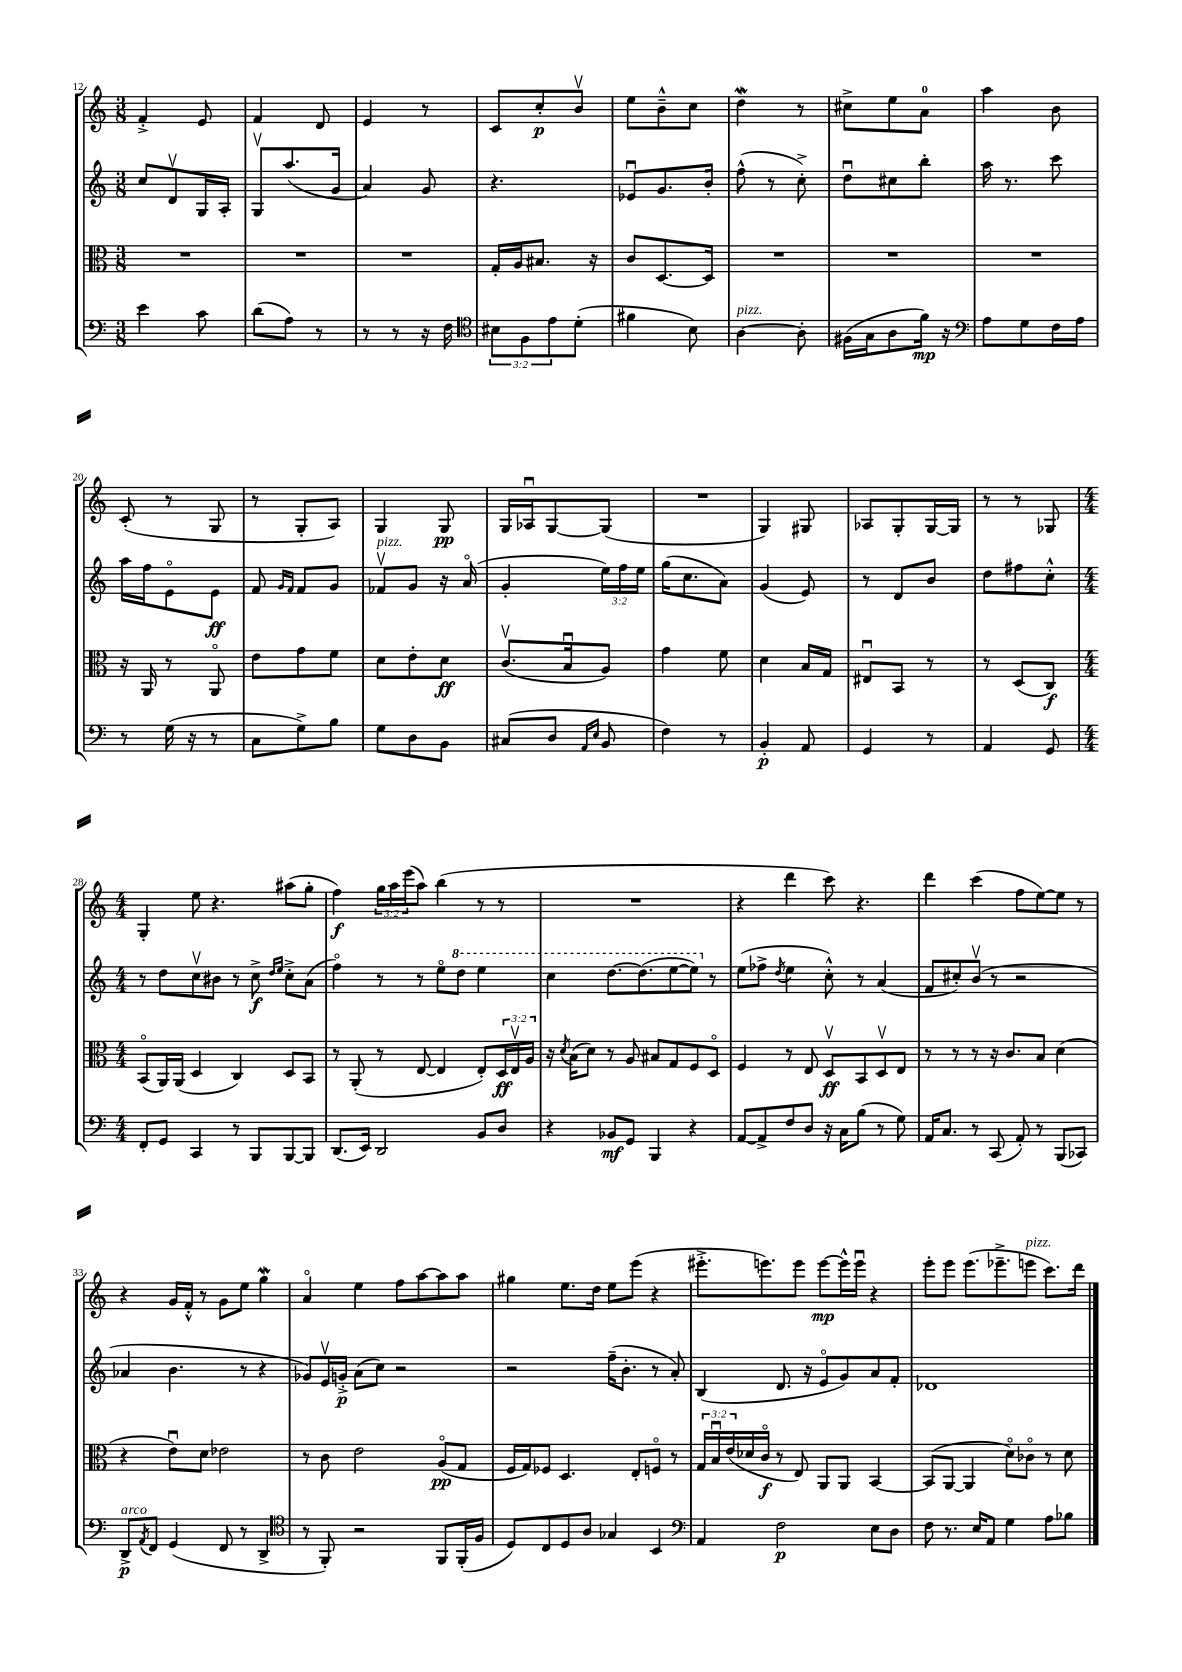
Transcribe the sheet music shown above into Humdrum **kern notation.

**kern	**dynam	**kern	**dynam	**kern	**dynam	**kern	**dynam
*part4	*part4	*part3	*part3	*part2	*part2	*part1	*part1
*staff4	*staff4	*staff3	*staff3	*staff2	*staff2	*staff1	*staff1
*clefF4	*	*clefC3	*	*clefG2	*	*clefG2	*
*k[]	*	*k[]	*	*k[]	*	*k[]	*
*M3/8	*	*M3/8	*	*M3/8	*	*M3/8	*
=12	=12	=12	=12	=12	=12	=12	=12
4e\	.	4.r	.	8cc/L	.	4f'^/	.
.	.	.	.	8dv/	.	.	.
8c\	.	.	.	16G/L	.	8e/	.
.	.	.	.	16A'/JJ	.	.	.
=13	=13	=13	=13	=13	=13	=13	=13
(8d\L	.	4.r	.	8Gv/L	.	4f/	.
8A\J)	.	.	.	(8.aa/	.	.	.
8r	.	.	.	.	.	8d/	.
.	.	.	.	16g/Jk	.	.	.
=14	=14	=14	=14	=14	=14	=14	=14
8r	.	4.r	.	4a/)	.	4e/	.
8r	.	.	.	.	.	.	.
16r	.	.	.	8g/	.	8r	.
16F\	.	.	.	.	.	.	.
=15	=15	=15	=15	=15	=15	=15	=15
*clefC4	*	*	*	*	*	*	*
12B#X\L	.	16G'/LL	.	4.r	.	8c/L	.
.	.	16A/J	.	.	.	.	.
12F\	.	.	.	.	.	.	.
.	.	8.B#X/J	.	.	.	8cc'/	p
12e\	.	.	.	.	.	.	.
(8d'\J	.	.	.	.	.	8bv/J	.
.	.	16r	.	.	.	.	.
=16	=16	=16	=16	=16	=16	=16	=16
4f#X\	.	8c/L	.	8e-Xu/L	.	8ee\L	.
.	.	[8.D/	.	8.g/	.	8b~^^\	.
8B\)	.	.	.	.	.	8cc\J	.
.	.	16D/Jk]	.	16b'/Jk	.	.	.
=17	=17	=17	=17	=17	=17	=17	=17
!LO:TX:a:i:t=pizz.	!	!	!	!	!	!	!
[4A\	.	4.r	.	(8ff^^\	.	4ddW\	.
.	.	.	.	8r	.	.	.
8A'\]	.	.	.	8cc'^\)	.	8r	.
=18	=18	=18	=18	=18	=18	=18	=18
(16F#X\LL	.	4.r	.	8ddu\L	.	8cc#X^\L	.
16G\J	.	.	.	.	.	.	.
8A\	.	.	.	8cc#X\	.	8ee\	.
16f\Jk)	mp	.	.	8bb'\J	.	8a\J	.
16r	.	.	.	.	.	.	.
=19	=19	=19	=19	=19	=19	=19	=19
*clefF4	*	*	*	*	*	*	*
8A\L	.	4.r	.	16aa\	.	4aa\	.
.	.	.	.	8.r	.	.	.
8G\	.	.	.	.	.	.	.
16F\L	.	.	.	8ccc\	.	8b\	.
16A\JJ	.	.	.	.	.	.	.
!!LO:LB:g=z
=20	=20	=20	=20	=20	=20	=20	=20
8r	.	16r	.	16aa\LL	.	(8c'/	.
.	.	16AA/	.	16ff\J	.	.	.
(16G\	.	8r	.	8e\	.	8r	.
16r	.	.	.	.	.	.	.
8r	.	8AA/	.	8e\J	ff	8G/	.
=21	=21	=21	=21	=21	=21	=21	=21
8C\L	.	8e\L	.	8f/	.	8r	.
.	.	.	.	16qqg/LL	.	.	.
.	.	.	.	16qqf/JJ	.	.	.
8G^\)	.	8g\	.	8f/L	.	8G'/L	.
8B\J	.	8f\J	.	8g/J	.	8A/J)	.
=22	=22	=22	=22	=22	=22	=22	=22
!	!	!	!	!LO:TX:a:i:t=pizz.	!	!	!
8G\L	.	8d\L	.	8f-Xv/L	.	4G/	.
8D\	.	8e'\	.	8g/J	.	.	.
8BB\J	.	8d\J	ff	16r	.	8G/	pp
.	.	.	.	(16a/	.	.	.
=23	=23	=23	=23	=23	=23	=23	=23
(8C#X/L	.	(8.cv/L	.	4g'/	.	16G/LL	.
.	.	.	.	.	.	16A-Xu/J	.
8D/J	.	.	.	.	.	[8G/	.
.	.	16Bu/k	.	.	.	.	.
16qqAA/LL	.	.	.	.	.	.	.
16qqE/JJ	.	.	.	.	.	.	.
8BB/	.	8A/J)	.	24ee\LL)	.	(8G/J]	.
.	.	.	.	24ff\	.	.	.
.	.	.	.	24ee\JJ	.	.	.
=24	=24	=24	=24	=24	=24	=24	=24
4F\)	.	4g\	.	(16gg\KL	.	4.r	.
.	.	.	.	8.cc\	.	.	.
8r	.	8f\	.	8a\J)	.	.	.
=25	=25	=25	=25	=25	=25	=25	=25
4BB'/	p	4d\	.	(4g/	.	4G/)	.
8AA/	.	16B/LL	.	8e/)	.	8G#X/	.
.	.	16G/JJ	.	.	.	.	.
=26	=26	=26	=26	=26	=26	=26	=26
4GG/	.	8E#Xu/L	.	8r	.	8A-X/L	.
.	.	8BB/J	.	8d/L	.	8G'/	.
8r	.	8r	.	8b/J	.	[16G/L	.
.	.	.	.	.	.	16G/JJ]	.
=27	=27	=27	=27	=27	=27	=27	=27
4AA/	.	8r	.	8dd\L	.	8r	.
.	.	(8D/L	.	8ff#X\	.	8r	.
8GG/	.	8C/J)	f	8cc'^^\J	.	8G-X/	.
!!LO:LB:g=z
=28	=28	=28	=28	=28	=28	=28	=28
*M4/4	*	*M4/4	*	*M4/4	*	*M4/4	*
8FF'/L	.	(8BB/L	.	8r	.	4G'/	.
8GG/J	.	16AA/L)	.	8dd\L	.	.	.
.	.	(16AA/JJ	.	.	.	.	.
4CC/	.	4D/	.	8ccv\	.	8ee\	.
.	.	.	.	8b#X\J	.	4.r	.
8r	.	4C/)	.	8r	.	.	.
8BBB/L	.	.	.	8cc^\	f	.	.
.	.	.	.	16qqdd/LL	.	.	.
.	.	.	.	16qqee/JJ	.	.	.
[8BBB/	.	8D/L	.	8cc'^\L	.	(8aa#X\L	.
8BBB/J]	.	8BB/J	.	(8a\J	.	8gg'\J	.
=29	=29	=29	=29	=29	=29	=29	=29
(8.DD/L	.	8r	.	4ff\)	.	4ff\)	f
.	.	(8AA'/	.	.	.	.	.
16EE/Jk)	.	.	.	.	.	.	.
2DD/	.	8r	.	8r	.	24gg\LL	.
.	.	.	.	.	.	24aa\	.
.	.	.	.	.	.	(24eee\J	.
.	.	[8E/	.	8r	.	8aa\J)	.
.	.	4E/]	.	8ee\L	.	(4bb\	.
*	*	*	*	*8va	*	*	*
.	.	.	.	8ddd\J	.	.	.
8BB/L	.	8E'/L)	.	4eee\	.	8r	.
8D/J	.	24D/L	ff	.	.	8r	.
.	.	24Ev/	.	.	.	.	.
.	.	24A/JJ	.	.	.	.	.
=30	=30	=30	=30	=30	=30	=30	=30
4r	.	16r	.	4ccc\	.	1r	.
.	.	8qd/	.	.	.	.	.
.	.	(16B\KL	.	.	.	.	.
.	.	8d\J)	.	.	.	.	.
8BB-X/L	mf	8r	.	[8.ddd\L	.	.	.
8GG/J	.	8A/	.	.	.	.	.
.	.	.	.	(8.ddd\]	.	.	.
4BBB/	.	8B#X/L	.	.	.	.	.
.	.	8G/	.	[8eee\	.	.	.
4r	.	8F/	.	8eee\J])	.	.	.
*	*	*	*	*X8va	*	*	*
.	.	8D/J	.	8r	.	.	.
=31	=31	=31	=31	=31	=31	=31	=31
[8AA/L	.	4F/	.	(8ee\L	.	4r	.
8AA^/]	.	.	.	8ff-X^\J	.	.	.
.	.	.	.	8qdd/	.	.	.
8F/	.	8r	.	4ee\	.	4ddd\	.
8D/J	.	8E/	.	.	.	.	.
16r	.	8Dv/L	ff	8cc'^^\)	.	8ccc\)	.
16C\KL	.	.	.	.	.	.	.
(8B\J	.	8BB/	.	8r	.	4.r	.
8r	.	8Dv/	.	(4a/	.	.	.
8G\)	.	8E/J	.	.	.	.	.
=32	=32	=32	=32	=32	=32	=32	=32
16AA/KL	.	8r	.	8f/L	.	4ddd\	.
8.C/J	.	.	.	.	.	.	.
.	.	8r	.	8cc#X'/)	.	.	.
8r	.	8r	.	(8bv/J	.	(4ccc\	.
(8CC/	.	16r	.	8r	.	.	.
.	.	8.c/L	.	.	.	.	.
8AA'/)	.	.	.	2r	.	8ff\L	.
8r	.	8B/J	.	.	.	[8ee\)	.
(8BBB/L	.	(4d\	.	.	.	8ee\J]	.
8CC-X/J)	.	.	.	.	.	8r	.
!!LO:LB:g=z
=33	=33	=33	=33	=33	=33	=33	=33
!LO:TX:a:i:t=arco	!	!	!	!	!	!	!
8DD^/L	p	4r	.	4a-X/	.	4r	.
8qAA/	.	.	.	.	.	.	.
8FF/J	.	.	.	.	.	.	.
(4GG/	.	8eu\L)	.	4.b\	.	16g/LL	.
.	.	.	.	.	.	16f'^^/JJ	.
.	.	8d\J	.	.	.	8r	.
8FF/	.	2e-X\	.	.	.	8g\L	.
8r	.	.	.	8r	.	8ee\J	.
4DD^/	.	.	.	4r	.	4ggW\	.
=34	=34	=34	=34	=34	=34	=34	=34
*clefC4	*	*	*	*	*	*	*
8r	.	8r	.	8g-X/L)	.	4a/	.
8FF'/)	.	8c\	.	16ev/L	.	.	.
.	.	.	.	16gn'^/JJ	p	.	.
2r	.	2e\	.	(8a\L	.	4ee\	.
.	.	.	.	8cc\J)	.	.	.
.	.	.	.	2r	.	8ff\L	.
.	.	.	.	.	.	[8aa\	.
8FF/L	.	(8A/L	pp	.	.	8aa\]	.
(16FF'/L	.	8G/J	.	.	.	8aa\J	.
16F/JJ	.	.	.	.	.	.	.
=35	=35	=35	=35	=35	=35	=35	=35
8D/L)	.	16F/LL	.	2r	.	4gg#X\	.
.	.	16G/J)	.	.	.	.	.
8C/	.	8F-X/J	.	.	.	.	.
8D/	.	4.D/	.	.	.	8.ee\L	.
8A/J	.	.	.	.	.	.	.
.	.	.	.	.	.	16dd\Jk	.
4G-X/	.	.	.	(16ff~\KL	.	8ee\L	.
.	.	.	.	8.b'\J	.	.	.
.	.	8E'/L	.	.	.	(8eee\J	.
4BB/	.	8Fn/J	.	8r	.	4r	.
.	.	8r	.	8a'/)	.	.	.
=36	=36	=36	=36	=36	=36	=36	=36
*clefF4	*	*	*	*	*	*	*
4AA/	.	24G/LL	.	(4B/	.	8.eee#X'^\L	.
.	.	24Bu/	.	.	.	.	.
.	.	(24e/	.	.	.	.	.
.	.	16d-X/	.	.	.	.	.
.	.	16c/JJ	f	.	.	8.eeen\)	.
2F\	p	8r	.	8.d/	.	.	.
.	.	8E/)	.	.	.	8eee\J	.
.	.	.	.	16r	.	.	.
.	.	8AA/L	.	8e/L	.	[8eee\L	mp
.	.	8AA/J	.	8g/)	.	16eee^^\L]	.
.	.	.	.	.	.	16eeeu\JJ	.
8E\L	.	[4BB/	.	8a/	.	4r	.
8D\J	.	.	.	8f'/J	.	.	.
=37	=37	=37	=37	=37	=37	=37	=37
8F\	.	(8BB/L]	.	1d-X	.	8eee'\L	.
8.r	.	[8AA/J	.	.	.	8eee\J	.
.	.	4AA/]	.	.	.	(8.eee\L	.
16E/KL	.	.	.	.	.	.	.
8AA/J	.	.	.	.	.	.	.
.	.	.	.	.	.	8.eee-X~^\	.
4G\	.	8d\L)	.	.	.	.	.
!	!	!	!	!	!	!LO:TX:a:i:t=pizz.	!
.	.	8c-X\J	.	.	.	8eeen\J	.
8A\L	.	8r	.	.	.	8.ccc\L)	.
8B-X\J	.	8d\	.	.	.	.	.
.	.	.	.	.	.	16ddd\Jk	.
==	==	==	==	==	==	==	==
*-	*-	*-	*-	*-	*-	*-	*-
